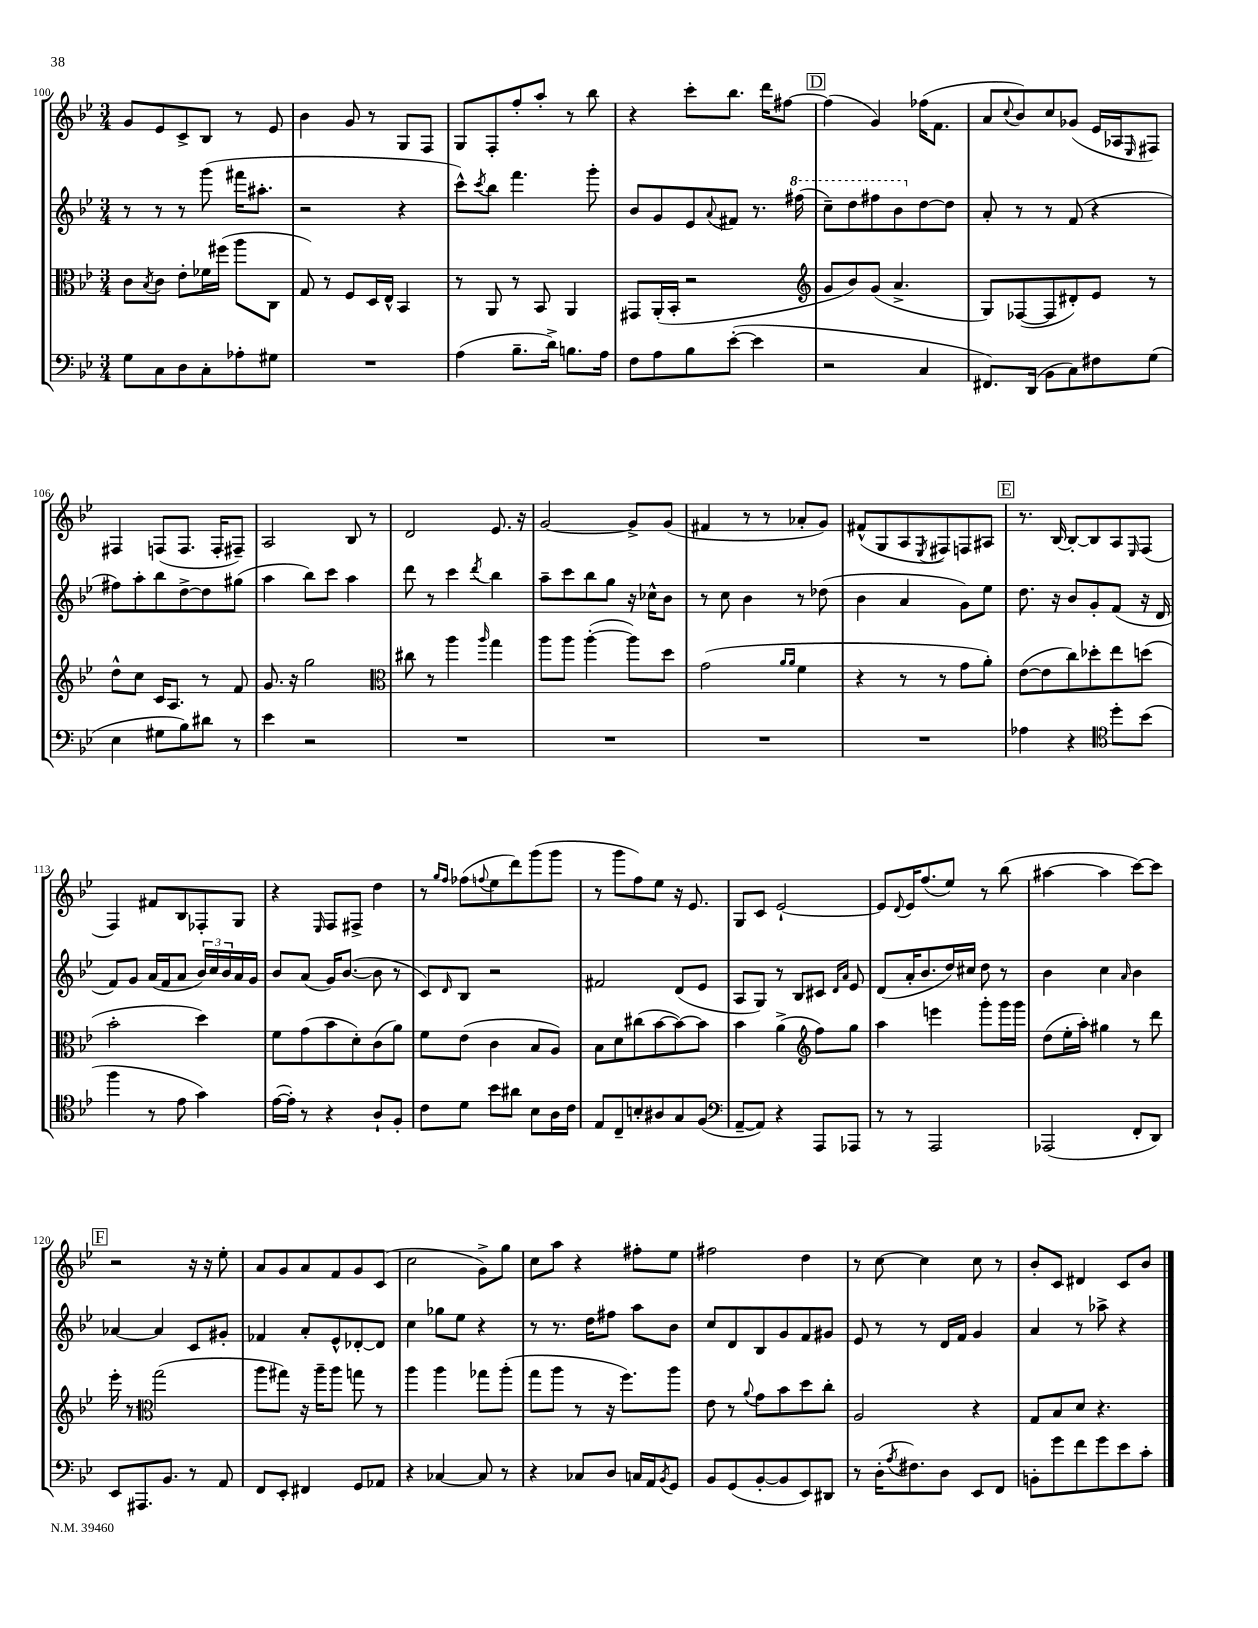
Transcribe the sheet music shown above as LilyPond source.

<<
\new StaffGroup <<
\new Staff = "s0" {
    \clef treble \key bes \major \numericTimeSignature \time 3/4
    g'8 ees'8 c'8-> bes8 r8 ees'8 |
    bes'4 g'8 r8 g8 f8 |
    g8 f8-. f''8-. a''8-. r8 bes''8 |
    r4 c'''8-. bes''8. d'''16 fis''8~ |
    \mark \markup { \box "D" } fis''4( g'4) fes''16( f'8. |
    a'8 \appoggiatura { c''8 } bes'8) c''8 ges'8( ees'16 aes16 \grace { ees16 } fis8) |
    fis4 f8( f8. f16-. fis8--) |
    a2 bes8 r8 |
    d'2 ees'8. r16 |
    g'2~ g'8-> g'8( |
    fis'4 r8 r8 aes'8-. g'8) |
    fis'8-^( g8 a8 \acciaccatura { ees8 } fis8) f8 ais8 |
    \mark \markup { \box "E" } r8. bes16~ bes8~-. bes8 a8 \grace { ees16 } f8( |
    f4) fis'8 bes8 fes8-. g8 |
    r4 \grace { ees16 } f8 fis8-> d''4 |
    r8 \grace { g''16 f''16 } fes''8( \appoggiatura { f''8 } ees''8 d'''8) g'''8( g'''8 |
    r8 g'''8 f''8) ees''8 r16 ees'8. |
    g8 c'8 ees'2~-! |
    ees'8 \appoggiatura { d'8 } ees'16 f''8.( ees''8) r8 bes''8( |
    ais''4~ ais''4 c'''8~) c'''8 |
    \mark \markup { \box "F" } r2 r16 r16 ees''8-. |
    a'8 g'8 a'8 f'8 g'8 c'8( |
    c''2 g'8->) g''8 |
    c''8 a''8 r4 fis''8-. ees''8 |
    fis''2 d''4 |
    r8 c''8~ c''4 c''8 r8 |
    bes'8-. c'8 dis'4 c'8 bes'8 \bar "|." |
}
\new Staff = "s1" {
    \clef treble \key bes \major \numericTimeSignature \time 3/4
    r8 r8 r8 g'''8( fis'''16 ais''8.-. |
    r2 r4 |
    c'''8-^) \acciaccatura { c'''8 } bes''8 f'''4. g'''8-. |
    bes'8 g'8 ees'8 \appoggiatura { a'8 } fis'8 r8. \ottava #1 fis'''16( |
    \mark \markup { \box "D" } c'''8--) d'''8 fis'''8 bes''8 \ottava #0 d''8~ d''8 |
    a'8-. r8 r8 f'8( r4 |
    fis''8) a''8-. bes''8 d''8~-> d''8 gis''8( |
    a''4 bes''8) c'''8 a''4 |
    d'''8 r8 c'''4 \acciaccatura { d'''8 } bes''4 |
    a''8-- c'''8 bes''8 g''8 r16 ces''16-^ bes'8 |
    r8 c''8 bes'4 r8 des''8( |
    bes'4 a'4 g'8) ees''8 |
    \mark \markup { \box "E" } d''8. r16 bes'8 g'8-. f'8( r16 d'16 |
    f'8) g'8 a'16( f'16 a'8 \tuplet 3/2 { bes'16) c''16 bes'16 } a'16 g'16 |
    bes'8 a'8( g'16) bes'8.~( bes'8 r8 |
    c'8) \grace { d'16 } bes8 r2 |
    fis'2 d'8( ees'8 |
    a8 g8) r8 bes8 cis'8 \grace { d'16 a'16 } ees'8 |
    d'8( a'16-. bes'8. d''16) cis''16 d''8 r8 |
    bes'4 c''4 \grace { a'16 } bes'4 |
    \mark \markup { \box "F" } aes'4~ aes'4 c'8 gis'8-. |
    fes'4 a'8-. ees'8-^ des'8~-. des'8 |
    c''4 ges''8 ees''8 r4 |
    r8 r8. d''16 fis''8 a''8 bes'8 |
    c''8 d'8 bes8 g'8 f'8 gis'8 |
    ees'8 r8 r8 d'16 f'16 g'4 |
    a'4 r8 aes''8-> r4 \bar "|." |
}
\new Staff = "s2" {
    \clef alto \key bes \major \numericTimeSignature \time 3/4
    c'8 \acciaccatura { bes8 } c'8 ees'8-. fes'16 fis''16( a''8 c8 |
    g8) r8 f8 d16 ees16-^ bes,4 |
    r8 a,8 r8 bes,8 a,4 |
    gis,8 a,16-.( bes,16-. r2 |
    \mark \markup { \box "D" } \clef treble g'8 bes'8) g'8( a'4.-> |
    g8) fes8~( fes8 dis'8-.) ees'8 r8 |
    d''8-^ c''8 c'16 a8. r8 f'8 |
    g'8. r16 g''2 |
    \clef alto cis''8 r8 a''4 \grace { a''16 } g''4 |
    a''8 a''8 a''4~-.( a''8) d''8 |
    g'2( \grace { a'16 a'16 } f'4 |
    r4 r8 r8 g'8 a'8-.) |
    \mark \markup { \box "E" } ees'8~( ees'8 c''8) des''8-. ees''8 d''8( |
    bes'2-. d''4) |
    f'8 g'8( bes'8 d'8-.) c'8( a'8) |
    f'8 ees'8( c'4 bes8 a8) |
    bes8 d'8 cis''8( bes'8~ bes'8~) bes'8 |
    bes'4 a'4->( \clef treble f''8) g''8 |
    a''4 e'''4 g'''8-. g'''16 g'''16 |
    d''8( ees''16-. a''16-.) gis''4 r8 d'''8 |
    \mark \markup { \box "F" } ees'''16-. r8. \clef alto g''2( |
    a''8 gis''8) r16 a''16-- a''8 g''8 r8 |
    a''4 a''4 ges''8 a''8-.( |
    g''8 a''8 r8 r16 f''8.) a''8 |
    ees'8 r8 \appoggiatura { a'8 } g'8 bes'8 d''8 c''8-. |
    a2 r4 |
    g8 bes8 d'8 r4. \bar "|." |
}
\new Staff = "s3" {
    \clef bass \key bes \major \numericTimeSignature \time 3/4
    g8 c8 d8 c8-. aes8-. gis8 |
    R2. |
    a4( bes8.-- d'16->) b8. a16 |
    f8 a8 bes8 ees'8~-.( ees'4 |
    \mark \markup { \box "D" } r2 c4 |
    fis,8.) d,16( bes,8 c8) fis8 g8( |
    ees4 gis8 bes8) dis'8 r8 |
    ees'4 r2 |
    R2. |
    R2. |
    R2. |
    R2. |
    \mark \markup { \box "E" } aes4 r4 \clef tenor d''8-. bes'8( |
    f''4 r8 ees'8 g'4) |
    ees'16~( ees'16-.) r8 r4 a8-! f8-. |
    c'8 d'8 bes'8 ais'8 bes8 a16 c'16 |
    ees8 c8-- b8-. ais8 g8 f8( |
    \clef bass a,8~-- a,8) r4 a,,8 aes,,8 |
    r8 r8 a,,2 |
    aes,,2( f,8-. d,8) |
    \mark \markup { \box "F" } ees,8 ais,,8. bes,8. r8 a,8 |
    f,8 ees,8-. fis,4 g,8 aes,8 |
    r4 ces4~ ces8 r8 |
    r4 ces8 d8 c16 a,16 \acciaccatura { bes,8 } g,8 |
    bes,8 g,8( bes,8~-. bes,8 ees,8) dis,8 |
    r8 d16-.( \acciaccatura { a8 } fis8.) d8 ees,8 f,8 |
    b,8-. g'8 f'8 g'8 ees'8 c'8-. \bar "|." |
}
>>
>>
\layout { \context { \Score currentBarNumber = #100 } }
